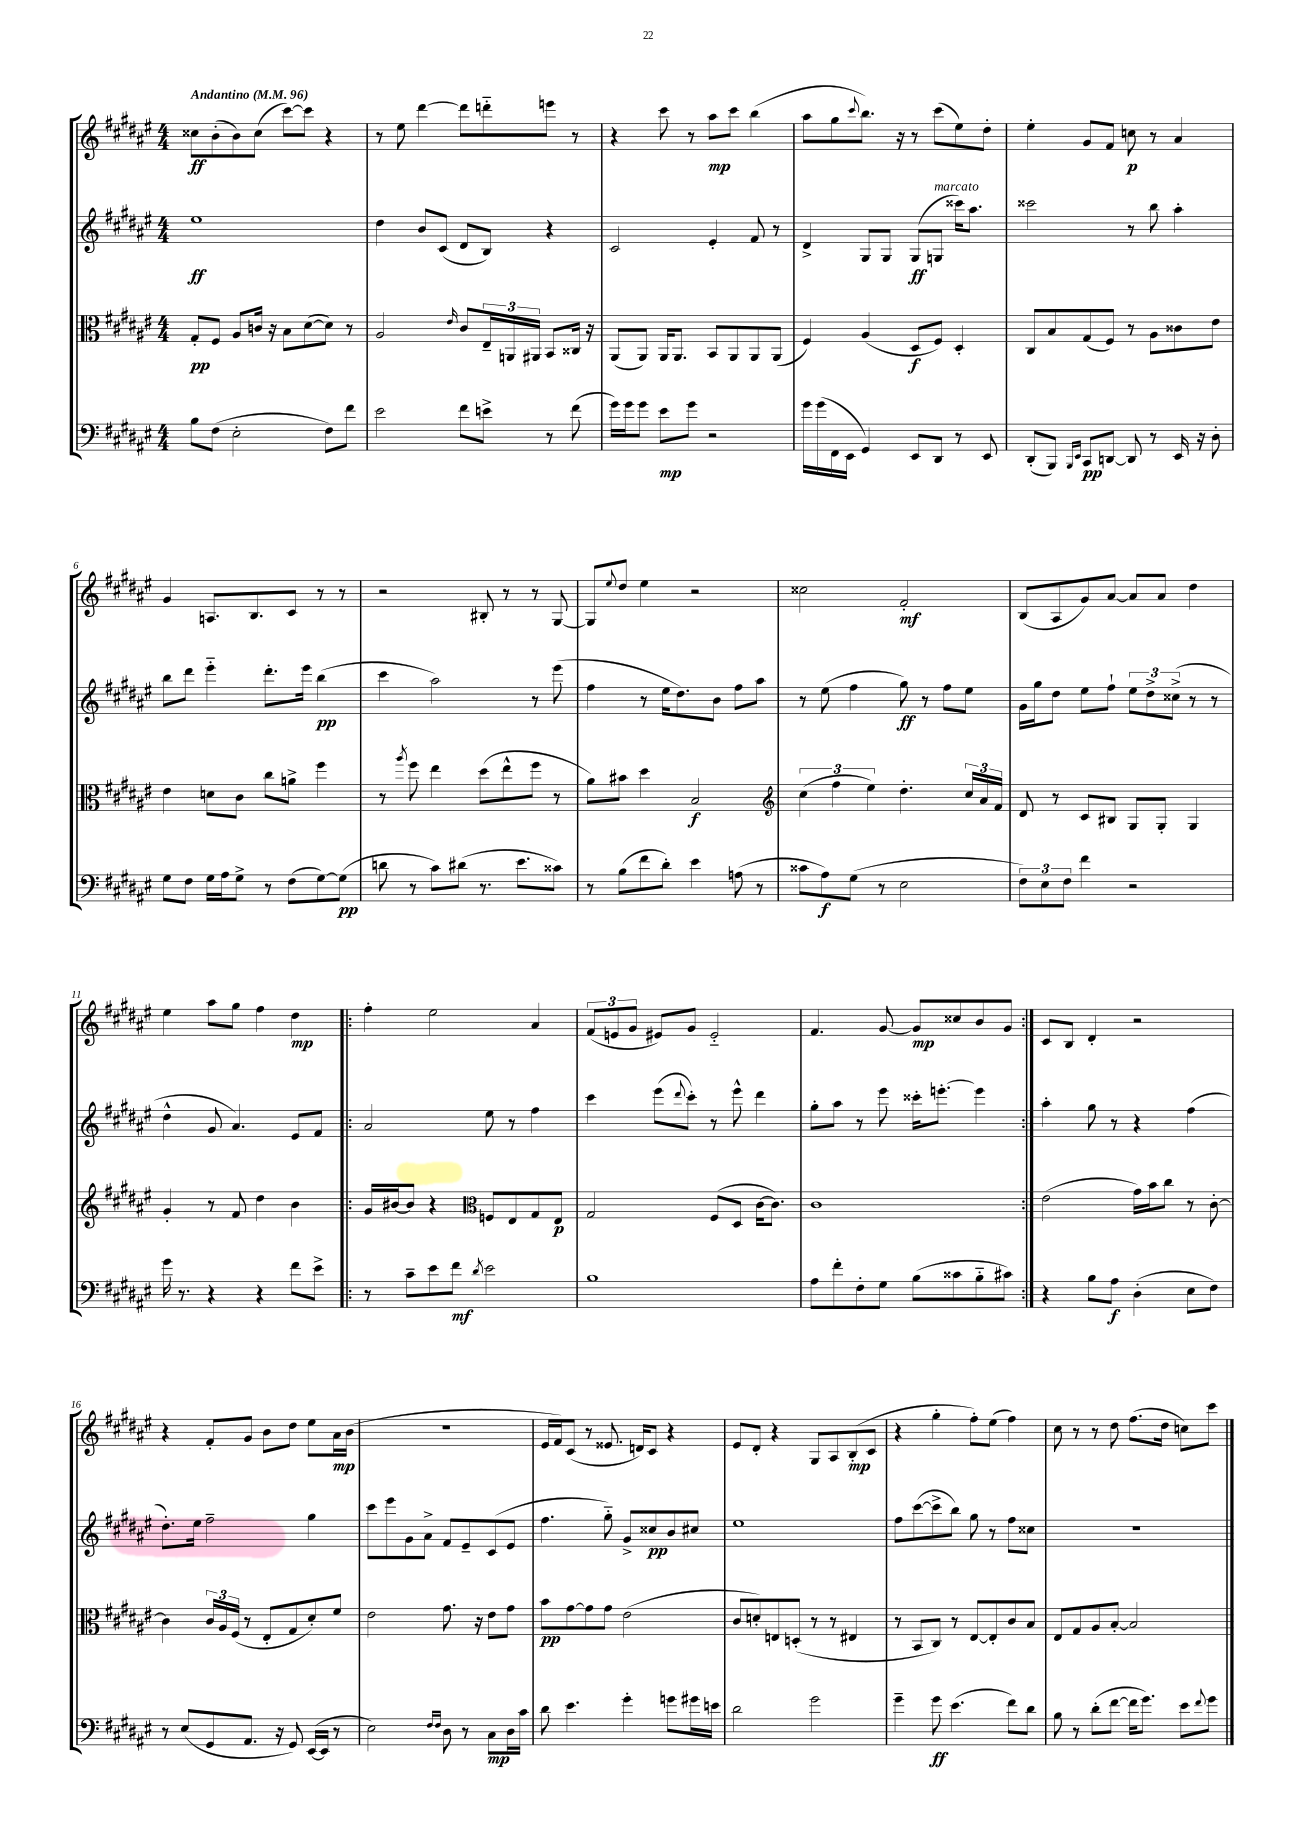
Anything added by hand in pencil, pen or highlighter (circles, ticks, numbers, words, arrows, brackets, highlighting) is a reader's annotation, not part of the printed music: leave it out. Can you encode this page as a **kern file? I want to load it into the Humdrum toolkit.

**kern	**dynam	**kern	**dynam	**kern	**dynam	**kern	**dynam
*part4	*part4	*part3	*part3	*part2	*part2	*part1	*part1
*staff4	*staff4	*staff3	*staff3	*staff2	*staff2	*staff1	*staff1
*clefF4	*	*clefC3	*	*clefG2	*	*clefG2	*
*k[f#c#g#d#a#e#]	*	*k[f#c#g#d#a#e#]	*	*k[f#c#g#d#a#e#]	*	*k[f#c#g#d#a#e#]	*
*M4/4	*	*M4/4	*	*M4/4	*	*M4/4	*
*MM96	*	*MM96	*	*MM96	*	*MM96	*
=1	=1	=1	=1	=1	=1	=1	=1
!	!	!	!	!	!	!LO:TX:a:B:t=Andantino	!
8B\L	.	8G#'/L	pp	1ee#	ff	8cc##X\L	ff
(8F#\J	.	8F#/J	.	.	.	(8b'\	.
2E#'\	.	8A#/L	.	.	.	8b\)	.
.	.	16cn/Jk	.	.	.	(8cc##\J	.
.	.	16r	.	.	.	.	.
.	.	8B\L	.	.	.	[8ccc#\L)	.
.	.	([8d#\	.	.	.	8ccc#\J]	.
8F#\L)	.	8d#\J])	.	.	.	4r	.
8f#\J	.	8r	.	.	.	.	.
=2	=2	=2	=2	=2	=2	=2	=2
2e#\	.	2A#/	.	4dd#\	.	8r	.
.	.	.	.	.	.	8ee#\	.
.	.	.	.	8b/L	.	[4ddd#\	.
.	.	.	.	(8c#/J	.	.	.
.	.	16qqe#/	.	.	.	.	.
8f#\L	.	8c#/L	.	8d#/L	.	8ddd#\L]	.
8en^\J	.	24E#~/L	.	8B/J)	.	8dddn\	.
.	.	24AAn/	.	.	.	.	.
.	.	24AA#X/JJ	.	.	.	.	.
8r	.	8BB/L	.	4r	.	8eeen\J	.
(8f#\	.	16C##X/Jk	.	.	.	8r	.
.	.	16r	.	.	.	.	.
=3	=3	=3	=3	=3	=3	=3	=3
16g#\LL)	.	(8AA#/L	.	2c#/	.	4r	.
16g#\J	.	.	.	.	.	.	.
8g#\J	.	8AA#/J)	.	.	.	.	.
8e#\L	mp	16AA#/KL	.	.	.	8ccc#\	.
.	.	8.AA#/J	.	.	.	.	.
8g#\J	.	.	.	.	.	8r	.
2r	.	8BB/L	.	4e#'/	.	8aa#\L	mp
.	.	8AA#/	.	.	.	8ccc#\J	.
.	.	8AA#/	.	8f#/	.	(4bb\	.
.	.	(8AA#/J	.	8r	.	.	.
=4	=4	=4	=4	=4	=4	=4	=4
16g#\LL	.	4F#/)	.	4d#^/	.	8aa#\L	.
(16g#\	.	.	.	.	.	.	.
16FF#\	.	.	.	.	.	8gg#\	.
16EE#\JJ	.	.	.	.	.	.	.
.	.	.	.	.	.	8qqccc#/	.
4GG#/)	.	(4A#/	.	8G#/L	.	8.bb\J)	.
.	.	.	.	8G#/J	.	.	.
.	.	.	.	.	.	16r	.
8EE#/L	.	8D#/L	f	(8G#/L	ff	8r	.
!	!	!	!	!LO:TX:a:i:t=marcato	!	!	!
8DD#/J	.	8F#/J)	.	8Gn/J	.	(8ccc#\L	.
8r	.	4D#'/	.	16ccc##X\KL)	.	8ee#\)	.
.	.	.	.	8.aa#\J	.	.	.
8EE#/	.	.	.	.	.	8dd#'\J	.
=5	=5	=5	=5	=5	=5	=5	=5
(8DD#'/L	.	8C#/L	.	2ccc##X\	.	4ee#'\	.
8BBB/J)	.	8B/	.	.	.	.	.
16qqBBB/LL	.	.	.	.	.	.	.
16qqEE#/JJ	.	.	.	.	.	.	.
8CC#/L	pp	(8G#/	.	.	.	8g#/L	.
[8DDn/J	.	8F#/J)	.	.	.	8f#/J	.
8DD/]	.	8r	.	8r	.	8ccn\	p
8r	.	8A#\L	.	8bb\	.	8r	.
16EE#/	.	8c##X\	.	4aa#'\	.	4a#/	.
16r	.	.	.	.	.	.	.
8D#'\	.	8e#\J	.	.	.	.	.
!!LO:LB:g=z
=6	=6	=6	=6	=6	=6	=6	=6
8G#\L	.	4e#\	.	8bb\L	.	4g#/	.
8F#\J	.	.	.	8ddd#\J	.	.	.
16G#\LL	.	8dn\L	.	4eee#\	.	8.An/L	.
16A#\J	.	.	.	.	.	.	.
8G#^\J	.	8c#\J	.	.	.	.	.
.	.	.	.	.	.	8.B/	.
8r	.	8cc#\L	.	8.ddd#'\L	.	.	.
(8F#\L	.	8an^\J	.	.	.	8c#/J	.
.	.	.	.	16eee#\Jk	.	.	.
[8G#\)	.	4ff#\	.	(4bb\	pp	8r	.
(8G#\J]	pp	.	.	.	.	8r	.
=7	=7	=7	=7	=7	=7	=7	=7
8dn\	.	8r	.	4ccc#\	.	2r	.
.	.	8qaa#/	.	.	.	.	.
8r	.	8ff#\	.	.	.	.	.
8c#\L)	.	4ee#\	.	2aa#\)	.	.	.
(8d#X\J	.	.	.	.	.	.	.
8.r	.	(8dd#\L	.	.	.	8B#X'/	.
.	.	8ee#^^\	.	.	.	8r	.
8.e#\L	.	.	.	.	.	.	.
.	.	8ff#\J	.	8r	.	8r	.
8c##X\J)	.	8r	.	(8eee#\	.	[8G#/	.
=8	=8	=8	=8	=8	=8	=8	=8
8r	.	8a#\L)	.	4ff#\	.	8G#/L]	.
.	.	.	.	.	.	8qqee#/	.
(8B\L	.	8b#X\J	.	.	.	8dd#/J	.
8f#\	.	4dd#\	.	8r	.	4ee#\	.
8d#'\J)	.	.	.	16ee#\KL	.	.	.
.	.	.	.	8.dd#\)	.	.	.
4e#\	.	2B/	f	.	.	2r	.
.	.	.	.	8b\J	.	.	.
(8An\	.	.	.	8ff#\L	.	.	.
8r	.	.	.	8aa#\J	.	.	.
=9	=9	=9	=9	=9	=9	=9	=9
*	*	*clefG2	*	*	*	*	*
8c##X\L	.	(6cc#\	.	8r	.	2cc##X\	.
8A#\)	f	.	.	(8ee#\	.	.	.
.	.	6ff#\	.	.	.	.	.
(8G#\J	.	.	.	4ff#\	.	.	.
.	.	6ee#\)	.	.	.	.	.
8r	.	.	.	.	.	.	.
2E#\	.	4.dd#'\	.	8gg#\)	ff	2f#'/	mf
.	.	.	.	8r	.	.	.
.	.	.	.	8ff#\L	.	.	.
.	.	24cc#/LL	.	8ee#\J	.	.	.
.	.	24a#/	.	.	.	.	.
.	.	24f#/JJ	.	.	.	.	.
=10	=10	=10	=10	=10	=10	=10	=10
12F#\L)	.	8d#/	.	16g#\LL	.	(8B/L	.
.	.	.	.	16gg#\J	.	.	.
12E#\	.	.	.	.	.	.	.
.	.	8r	.	8dd#\J	.	8A#/	.
12F#\J	.	.	.	.	.	.	.
4f#\	.	8c#/L	.	8ee#\L	.	8g#/)	.
.	.	8B#X/J	.	8ff#`\J	.	[8a#/J	.
2r	.	8G#/L	.	12ee#\L	.	8a#/L]	.
.	.	.	.	12dd#^\	.	.	.
.	.	8G#'/J	.	.	.	8a#/J	.
.	.	.	.	(12cc##X^\J	.	.	.
.	.	4G#/	.	8r	.	4dd#\	.
.	.	.	.	8r	.	.	.
!!LO:LB:g=z
=11	=11	=11	=11	=11	=11	=11	=11
16g#\	.	4g#'/	.	4dd#^^\	.	4ee#\	.
8.r	.	.	.	.	.	.	.
4r	.	8r	.	8g#/	.	8aa#\L	.
.	.	8f#/	.	4.a#/)	.	8gg#\J	.
4r	.	4dd#\	.	.	.	4ff#\	.
8f#\L	.	4b\	.	8e#/L	.	4dd#\	mp
8e#^\J	.	.	.	8f#/J	.	.	.
=12!|:	=12!|:	=12!|:	=12!|:	=12!|:	=12!|:	=12!|:	=12!|:
8r	.	16g#/LL	.	2a#/	.	4ff#'\	.
.	.	[16b#X/J	.	.	.	.	.
8c#~\L	.	8b#/J]	.	.	.	.	.
8e#\	.	4r	.	.	.	2ee#\	.
8f#\J	mf	.	.	.	.	.	.
8qd#/	.	.	.	.	.	.	.
*	*	*clefC3	*	*	*	*	*
2e#\	.	8Fn/L	.	8ee#\	.	.	.
.	.	8E#/	.	8r	.	.	.
.	.	8G#/	.	4ff#\	.	4a#/	.
.	.	8E#/J	p	.	.	.	.
=13	=13	=13	=13	=13	=13	=13	=13
1B	.	2G#/	.	4ccc#\	.	(12f#/L	.
.	.	.	.	.	.	12en/	.
.	.	.	.	.	.	12g#/J	.
.	.	.	.	(8eee#\L	.	8e#X/L)	.
.	.	.	.	8qqddd#/	.	.	.
.	.	.	.	8ccc#'\J)	.	8g#/J	.
.	.	(8F#/L	.	8r	.	2e#/	.
.	.	8D#/J	.	8eee#^^\	.	.	.
.	.	[16c#\KL	.	4ddd#\	.	.	.
.	.	8.c#\J])	.	.	.	.	.
=14	=14	=14	=14	=14	=14	=14	=14
8A#\L	.	1c#	.	8gg#'\L	.	4.f#/	.
8f#'\	.	.	.	8aa#\J	.	.	.
8F#'\	.	.	.	8r	.	.	.
8G#\J	.	.	.	8eee#\	.	[8g#/	.
(8B\L	.	.	.	16ccc##X'\KL	.	8g#/L]	mp
.	.	.	.	[8.eeen'\J	.	.	.
8c##X\	.	.	.	.	.	8cc##X/	.
8B\	.	.	.	4eee\]	.	8b/	.
8c#X\J)	.	.	.	.	.	8g#/J	.
=15:|!	=15:|!	=15:|!	=15:|!	=15:|!	=15:|!	=15:|!	=15:|!
4r	.	(2e#\	.	4aa#'\	.	8c#/L	.
.	.	.	.	.	.	8B/J	.
8B\L	.	.	.	8gg#\	.	4d#'/	.
8A#\J	f	.	.	8r	.	.	.
(4D#'\	.	16g#\LL)	.	4r	.	2r	.
.	.	16b\J	.	.	.	.	.
.	.	8cc#\J	.	.	.	.	.
8E#\L	.	8r	.	(4ff#\	.	.	.
8F#\J)	.	[8c#'\	.	.	.	.	.
!!LO:LB:g=z
=16	=16	=16	=16	=16	=16	=16	=16
8r	.	4c#\]	.	8.dd#'\L)	.	4r	.
(8E#/L	.	.	.	.	.	.	.
.	.	.	.	16ee#\Jk	.	.	.
8GG#/	.	24c#/LL	.	2ff#~\	.	8f#'/L	.
.	.	24A#/	.	.	.	.	.
.	.	(24F#/JJ	.	.	.	.	.
8.AA#/J	.	8r	.	.	.	8g#/J	.
.	.	8E#'/L	.	.	.	8b\L	.
16r	.	.	.	.	.	.	.
8GG#/)	.	8G#/	.	.	.	8dd#\J	.
([16EE#/LL	.	8d#'/)	.	4gg#\	.	8ee#\L	.
16EE#/JJ]	.	.	.	.	.	.	.
8r	.	8f#/J	.	.	.	16a#\L	mp
.	.	.	.	.	.	(16b\JJ	.
=17	=17	=17	=17	=17	=17	=17	=17
2E#\)	.	2e#\	.	8ccc#\L	.	1r	.
.	.	.	.	8eee#\	.	.	.
.	.	.	.	8g#\	.	.	.
.	.	.	.	8a#^\J	.	.	.
16qqF#/LL	.	.	.	.	.	.	.
16qqF#/JJ	.	.	.	.	.	.	.
8D#\	.	8.g#\	.	8f#/L	.	.	.
8r	.	.	.	8e#~/	.	.	.
.	.	16r	.	.	.	.	.
8C#\L	mp	8e#\L	.	(8c#/	.	.	.
16D#\L	.	8g#\J	.	8e#/J	.	.	.
16c#\JJ	.	.	.	.	.	.	.
=18	=18	=18	=18	=18	=18	=18	=18
8d#\	.	8b\L	pp	4.ff#\	.	16e#/LL	.
.	.	.	.	.	.	16f#/J)	.
4.e#\	.	[8g#\	.	.	.	(8c#/J	.
.	.	8g#\]	.	.	.	8r	.
.	.	8g#\J	.	8gg#\)	.	8.e##X/	.
4g#'\	.	(2e#\	.	8g#^/L	.	.	.
.	.	.	.	.	.	16dn/KL)	.
.	.	.	.	8cc##X/	pp	8c#/J	.
8gn\L	.	.	.	8b/	.	4r	.
16g#X\L	.	.	.	8cc#X/J	.	.	.
16en\JJ	.	.	.	.	.	.	.
=19	=19	=19	=19	=19	=19	=19	=19
2d#\	.	8c#/L	.	1ee#	.	8e#/L	.
.	.	8dn'/)	.	.	.	8d#'/J	.
.	.	8En/	.	.	.	4r	.
.	.	(8Dn'/J	.	.	.	.	.
2g#\	.	8r	.	.	.	8G#/L	.
.	.	8r	.	.	.	8A#/	.
.	.	4E#X/	.	.	.	(8B'/	mp
.	.	.	.	.	.	8c#/J	.
=20	=20	=20	=20	=20	=20	=20	=20
4g#~\	.	8r	.	8ff#\L	.	4r	.
.	.	8BB/L	.	([8ccc#\	.	.	.
8g#\	ff	8C#/J)	.	8ccc#^\]	.	4gg#'\	.
(4.e#\	.	8r	.	8bb\J)	.	.	.
.	.	[8E#/L	.	8gg#\	.	8ff#'\L)	.
.	.	8E#'/]	.	8r	.	(8ee#\J	.
8f#\L)	.	8c#/	.	8ff#\L	.	4ff#\)	.
8d#\J	.	8B/J	.	8cc##X\J	.	.	.
=21	=21	=21	=21	=21	=21	=21	=21
8B\	.	8E#/L	.	1r	.	8cc#\	.
8r	.	8G#/	.	.	.	8r	.
(8d#'\L	.	8A#/	.	.	.	8r	.
[8f#\J	.	[8B'/J	.	.	.	8dd#\	.
16f#\KL]	.	2B/]	.	.	.	(8.ff#\L	.
8.g#\J)	.	.	.	.	.	.	.
.	.	.	.	.	.	16dd#\Jk	.
8e#\L	.	.	.	.	.	8ccn\L)	.
8qqf#/	.	.	.	.	.	.	.
8g#\J	.	.	.	.	.	8ccc#\J	.
==	==	==	==	==	==	==	==
*-	*-	*-	*-	*-	*-	*-	*-
